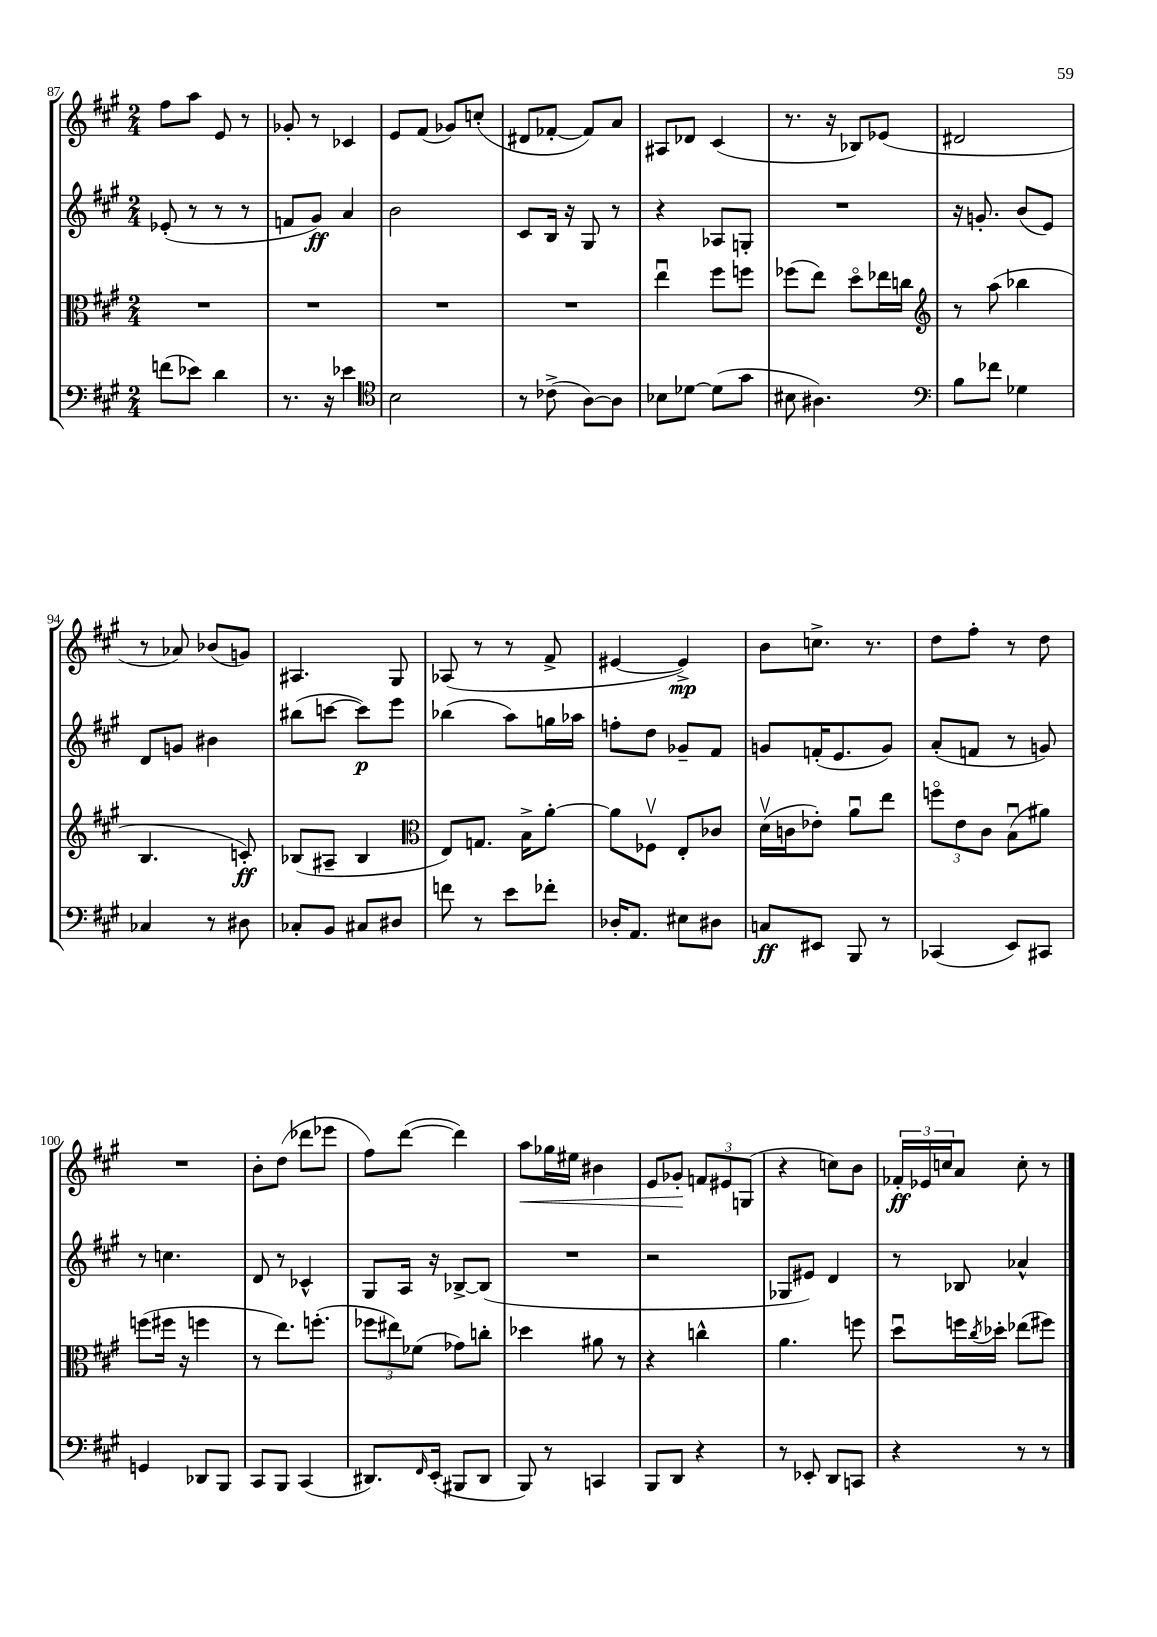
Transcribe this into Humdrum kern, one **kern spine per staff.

**kern	**kern	**kern	**kern
*staff4	*staff3	*staff2	*staff1
*clefF4	*clefC3	*clefG2	*clefG2
*k[f#c#g#]	*k[f#c#g#]	*k[f#c#g#]	*k[f#c#g#]
*M2/4	*M2/4	*M2/4	*M2/4
(8f	2r	(8e-'	8ff#
8e-)	.	8r	8aa
4d	.	8r	8e
.	.	8r	8r
=	=	=	=
8.r	2r	8f	8g-'
.	.	8g#)	8r
16r	.	.	.
4e-	.	4a	4c-
=	=	=	=
*clefC4	*	*	*
2B	2r	2b	8e
.	.	.	(8f#
.	.	.	8g-)
.	.	.	(8cc'
=	=	=	=
8r	2r	8c#	8d#
(8c-^	.	16B	[8f-'
.	.	16r	.
[8A)	.	8G#	8f-])
8A]	.	8r	8a
=	=	=	=
8B-	4eeu	4r	8A#
[8d-	.	.	8d-
(8d-]	8ff#	8A-	(4c#
8g#	8ff	8G'	.
=	=	=	=
8B#	(8ff-	2r	8.r
4.A#)	8ee)	.	.
.	.	.	16r
.	8ddo	.	8B-)
.	16ee-	.	(8e-
.	16cc	.	.
=	=	=	=
*clefF4	*clefG2	*	*
8B	8r	16r	2d#
.	.	8.g'	.
8f-	(8aa	.	.
4G-	4bb-	(8b	.
.	.	8e)	.
=	=	=	=
4C-	4.B	8d	8r
.	.	8g	8a-)
8r	.	4b#	(8b-
8D#	8c')	.	8g)
=	=	=	=
8C-'	(8B-	(8bb#	4.A#
8BB	8A#~	[8ccc	.
8C#	4B-	8ccc])	.
8D#	.	8eee	8G#
=	=	=	=
*	*clefC3	*	*
8f	8E)	(4bb-	(8A-
8r	8.G	.	8r
8e	.	8aa)	8r
.	16B^	.	.
8f-'	[8a'	16gg	8f#^
.	.	16aa-	.
=	=	=	=
16D-'	8a]	8ff'	[4e#
8.AA	.	.	.
.	8F-v	8dd	.
8E#	8E'	8g-~	4e#^])
8D#	8c-	8f#	.
=	=	=	=
8C	(16dv	8g	8b
.	16c	.	.
8EE#	8e-')	(16f'	8.cc^
.	.	8.e	.
8BBB	8au	.	.
.	.	.	8.r
8r	8ee	8g)	.
=	=	=	=
(4CC-	12ffo	(8a'	8dd
.	12e	.	.
.	.	8f	8ff#'
.	12c#	.	.
8EE)	(8Bu	8r	8r
8CC#	8a#)	8g)	8dd
=	=	=	=
4GG	(8ff	8r	2r
.	16ff#	4.cc	.
.	16r	.	.
8DD-	4ff	.	.
8BBB	.	.	.
=	=	=	=
8CC#	8r	8d	8b'
8BBB	8.ee)	8r	(8dd
(4CC#	.	4c-^^	8ddd-
.	(8.ff'	.	.
.	.	.	8eee-
=	=	=	=
8.DD#)	12ff-	8G#	8ff#)
.	12ee#)	.	.
.	.	16A	([8ddd
.	(12f-	.	.
16qqFF#	.	.	.
(16EE'	.	16r	.
8BBB#	8g-)	[8B-^	4ddd])
8DD#	8cc'	(8B-]	.
=	=	=	=
8BBB)	4dd-	2r	8aa
8r	.	.	16gg-
.	.	.	16ee#
4CC	8a#	.	4b#
.	8r	.	.
=	=	=	=
8BBB	4r	2r	8e
8DD	.	.	8g-'
4r	4cc^^	.	12f
.	.	.	12e#
.	.	.	(12G
=	=	=	=
8r	4.a	8G-	4r
8EE-'	.	8e#)	.
8DD	.	4d	8cc)
8CC	8ff	.	8b
=	=	=	=
4r	8ddu	8r	24f-'
.	.	.	24e-
.	.	.	24cc
.	16ff	8B-	8a
.	8qcc#	.	.
.	16dd-'	.	.
8r	(8ee-	4a-^^	8cc'
8r	8ff#)	.	8r
==	==	==	==
*-	*-	*-	*-
